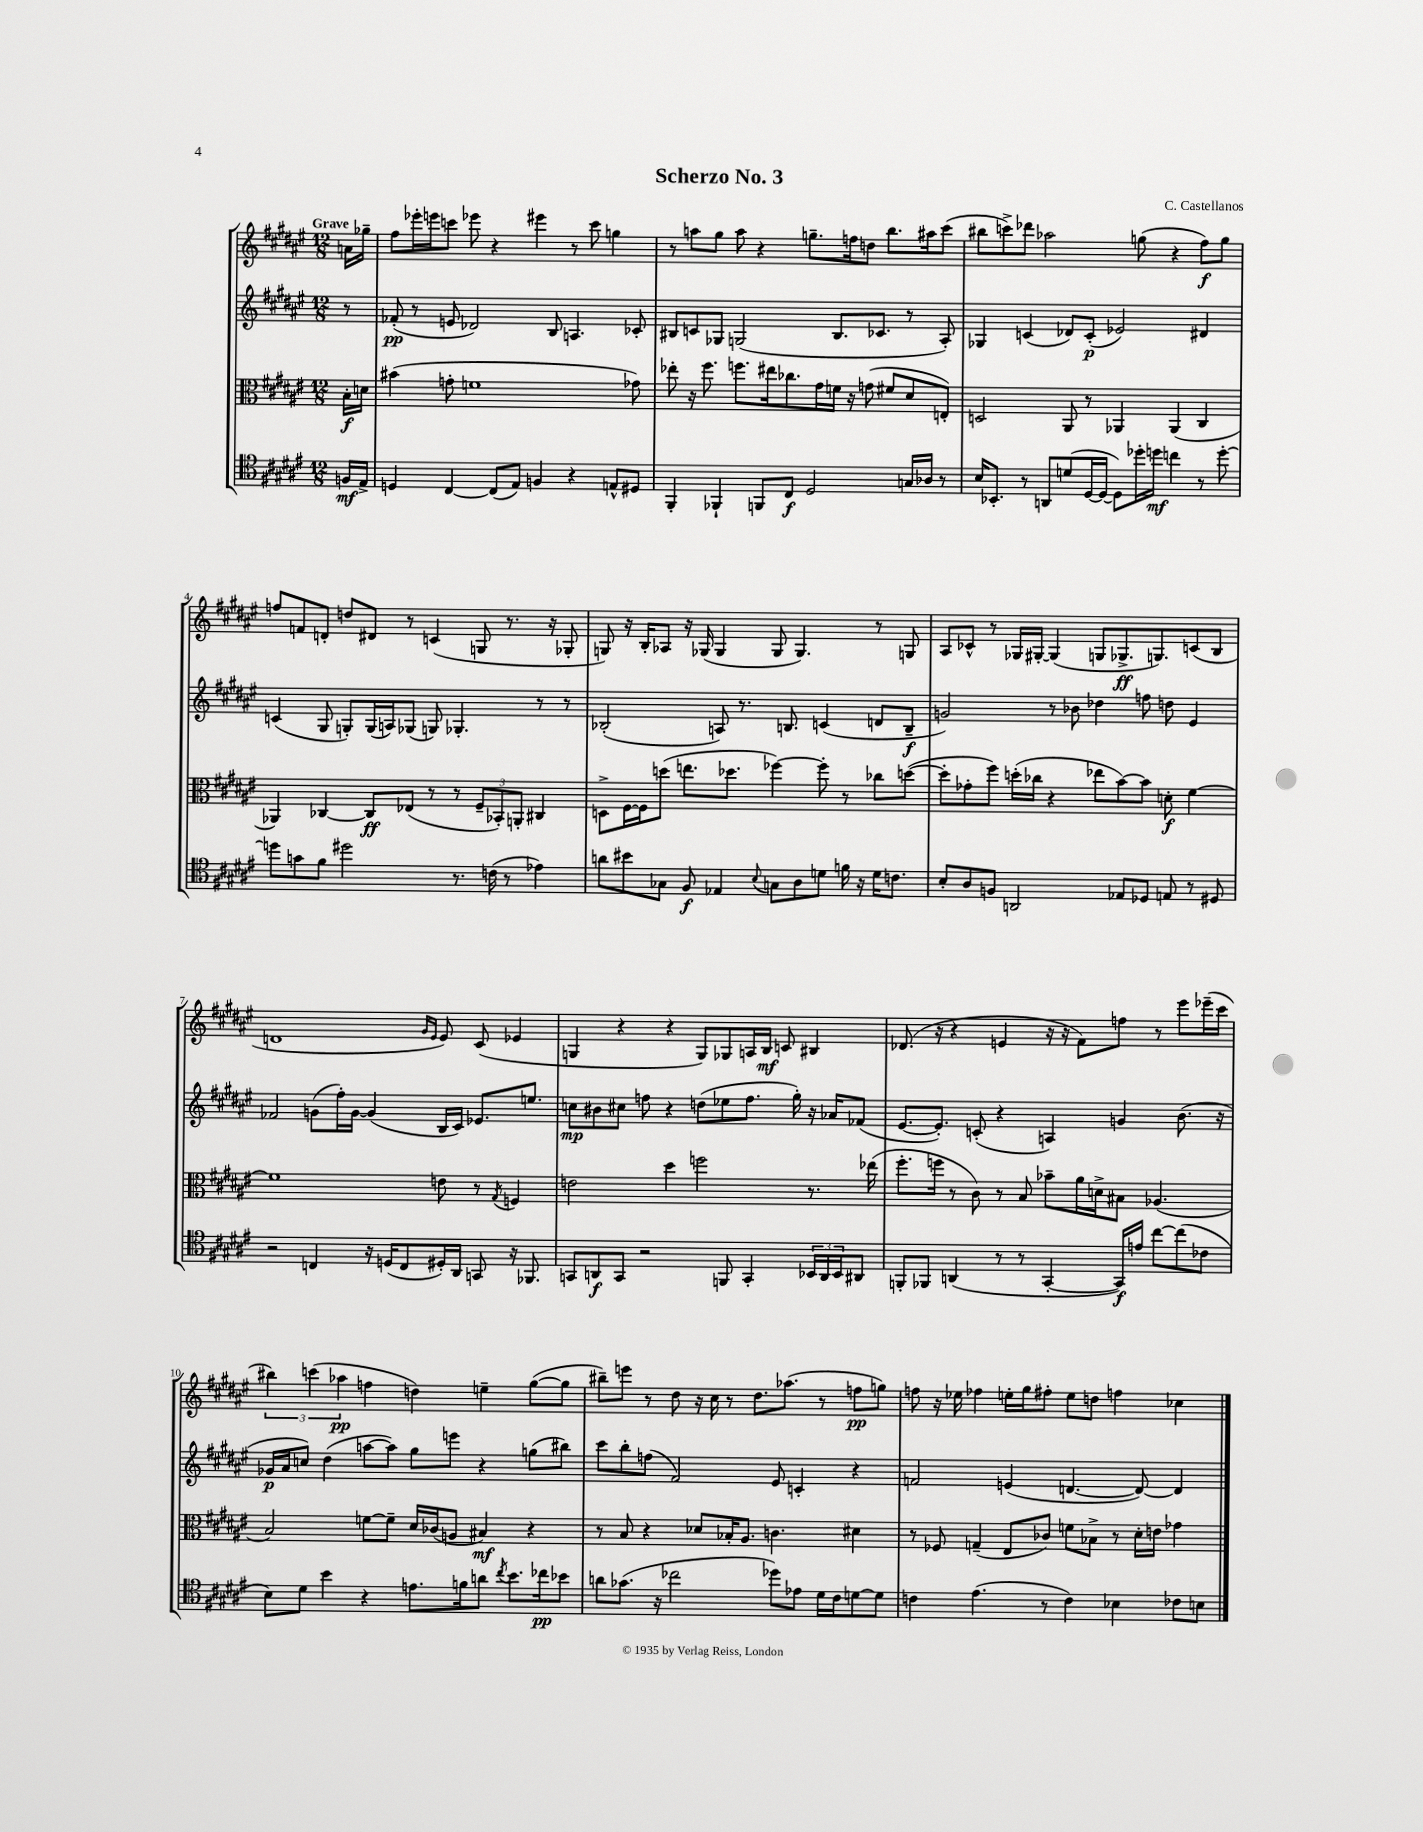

**kern	**dynam	**kern	**dynam	**kern	**dynam	**kern	**dynam
*part4	*part4	*part3	*part3	*part2	*part2	*part1	*part1
*staff4	*staff4	*staff3	*staff3	*staff2	*staff2	*staff1	*staff1
*clefC4	*	*clefC3	*	*clefG2	*	*clefG2	*
*k[f#c#g#d#a#e#]	*	*k[f#c#g#d#a#e#]	*	*k[f#c#g#d#a#e#]	*	*k[f#c#g#d#a#e#]	*
*M12/8	*	*M12/8	*	*M12/8	*	*M12/8	*
=	=	=	=	=	=	=	=
!	!	!	!	!	!	!LO:TX:a:B:t=Grave	!
16Fn/LL	mf	16B'\LL	f	8r	.	16an\LL	.
16E#^/JJ	.	16dn\JJ	.	.	.	16gg-X~\JJ	.
=1	=1	=1	=1	=1	=1	=1	=1
4Dn/	.	(4b#X\	.	(8f-X'/	pp	8ff#\L	.
.	.	.	.	8r	.	16eee-X'\L	.
.	.	.	.	.	.	16eeen\J	.
[4C#/	.	8gn'\	.	8en/	.	8cccn\J	.
.	.	1fn	.	2d-X/)	.	8eee-X\	.
(8C#/L]	.	.	.	.	.	4r	.
8E#/J)	.	.	.	.	.	.	.
4Fn/	.	.	.	.	.	4eee#X\	.
.	.	.	.	8B/	.	.	.
4r	.	.	.	4.An/	.	8r	.
.	.	.	.	.	.	8ccc\	.
8En^^/L	.	.	.	.	.	4ggn\	.
8D#X/J	.	8g-X\)	.	8c-X'/	.	.	.
=2	=2	=2	=2	=2	=2	=2	=2
4FF#'/	.	8ee-X'\	.	8B#X/L	.	8r	.
.	.	16r	.	8cn/	.	8aan\L	.
.	.	8.ff#\	.	.	.	.	.
4FF-X`/	.	.	.	8G-X/J	.	8gg#\J	.
.	.	8.ffn\L	.	(2Gn/	.	8aa\	.
8FFn/L	.	.	.	.	.	4r	.
.	.	16ee#X\k	.	.	.	.	.
8C#/J	f	8.cc-X\	.	.	.	.	.
2D#/	.	.	.	.	.	8.ggn~\L	.
.	.	16g#\L	.	.	.	.	.
.	.	16fn\JJ	.	8.B#/L	.	.	.
.	.	16r	.	.	.	16ffn\k	.
.	.	(8gn\	.	.	.	8ddn\J	.
.	.	.	.	8.c-X/J	.	.	.
.	.	8f#X/L	.	.	.	8.bb\L	.
16Gn/LL	.	8d#/	.	8r	.	.	.
16A-X/JJ	.	.	.	.	.	16aa#X\k	.
8r	.	8En'/J)	.	8A#'/)	.	(8ccc#\J	.
=3	=3	=3	=3	=3	=3	=3	=3
16B/KL	.	2Dn/	.	4G-X/	.	8bb#X\L	.
8.BB-X'/J	.	.	.	.	.	.	.
.	.	.	.	.	.	8cccn^\)	.
8r	.	.	.	(4cn/	.	8ddd-X\J	.
8AAn/L	.	.	.	.	.	2aa-X\	.
(8dn/	.	8AA#/	.	8d-X/L)	.	.	.
[16D#/L	.	8r	.	(8c'/J	p	.	.
16D#/JJ_	.	.	.	.	.	.	.
8D#\L])	.	4AA-X/	.	2e-X/)	.	.	.
16dd-X'\L	.	.	.	.	.	(8ggn\	.
16ddn\JJ	mf	.	.	.	.	.	.
4ccn\	.	(4AA-/	.	.	.	4r	.
8r	.	4C#/	.	4d#X/	.	8ff#\L)	f
[8dd'\	.	.	.	.	.	8gg\J	.
!!LO:LB:g=z
=4	=4	=4	=4	=4	=4	=4	=4
8ddn\L]	.	4AA-X/)	.	(4cn/	.	8ffn/L	.
8gn\	.	.	.	.	.	8fn/	.
8f#\J	.	[4C-X/	.	8G#/	.	8dn'/J	.
2dd#X\	.	.	.	8Gn'/L)	.	8ddn/L	.
.	.	8C-/L]	ff	(16G/L	.	8d#X/J	.
.	.	.	.	16An/J)	.	.	.
.	.	(8E-X/J	.	(8G-X/J	.	8r	.
.	.	8r	.	8Gn/)	.	(4cn/	.
8.r	.	8r	.	4.G-X'/	.	.	.
.	.	12F#~/L	.	.	.	8Gn/	.
(16cn\	.	.	.	.	.	.	.
.	.	12BB-X'/)	.	.	.	.	.
8r	.	.	.	.	.	8.r	.
.	.	12AAn'/J	.	.	.	.	.
4e-X\)	.	4C#X/	.	8r	.	.	.
.	.	.	.	.	.	16r	.
.	.	.	.	8r	.	8G-X'/	.
=5	=5	=5	=5	=5	=5	=5	=5
8an\L	.	8Dn^\L	.	(2B-X'/	.	8Gn/)	.
8b#X\	.	[16F#\L	.	.	.	16r	.
.	.	16F#\J]	.	.	.	16B'/KL	.
8G-X\J	.	(8ddn\J	.	.	.	8A-X/J	.
8F#/	f	8.een\L	.	.	.	16r	.
.	.	.	.	.	.	(16G-X/	.
4E-X/	.	.	.	8An/)	.	4G-/	.
.	.	8.dd-X\J	.	.	.	.	.
.	.	.	.	8.r	.	.	.
8qqB/	.	.	.	.	.	.	.
8Gn\L	.	[4ff-X\)	.	.	.	8G-/	.
.	.	.	.	8.Bn/	.	.	.
8A#\	.	.	.	.	.	4.G-/)	.
8dn\J	.	8ff-'\]	.	(4cn/	.	.	.
16fn\	.	8r	.	.	.	.	.
16r	.	.	.	.	.	.	.
16d\KL	.	8cc-X\L	.	8dn/L	.	8r	.
8.cn\J	.	.	.	.	.	.	.
.	.	([8ddn\J	.	8B~/J	f	8Gn/	.
=6	=6	=6	=6	=6	=6	=6	=6
8B'/L	.	8dd'\L]	.	2gn/)	.	8A#/L	.
8A#/	.	8g-X'\	.	.	.	8c-X^^/J	.
8Fn/J	.	8ff#\J)	.	.	.	8r	.
2AAn/	.	(16ddn'\LL	.	.	.	16G-X/LL	.
.	.	16cc-X\JJ	.	.	.	[16G#X'/JJ	.
.	.	4r	.	8r	.	(4G#/]	.
.	.	.	.	8b-X\	.	.	.
.	.	8ee-X\L	.	4dd-X\	.	8Gn/L	.
8E-X/L	.	[8b\)	.	.	.	8.G-X^/	ff
8D-X/J	.	8b\J]	.	8ffn\	.	.	.
.	.	.	.	.	.	8.Gn/)	.
8En/	.	8dn'\	f	8ddn\	.	.	.
8r	.	[4f#\	.	4e#/	.	(8cn/	.
8D#X/	.	.	.	.	.	8B/J	.
!!LO:LB:g=z
=7	=7	=7	=7	=7	=7	=7	=7
2r	.	1f#]	.	2f-X/	.	1dn	.
4Cn/	.	.	.	(8gn\L	.	.	.
.	.	.	.	16ff#'\L)	.	.	.
.	.	.	.	[16g\JJ	.	.	.
16r	.	.	.	(4g/]	.	.	.
(16Dn/KL	.	.	.	.	.	.	.
8C/	.	.	.	.	.	.	.
.	.	.	.	.	.	16qqg#/LL	.
.	.	.	.	.	.	16qqe#/JJ	.
16D#X'/L)	.	8en\	.	16B/LL	.	8e#/)	.
16AA#/JJ	.	.	.	16c#/JJ)	.	.	.
8GGn/	.	8r	.	8.e-X/L	.	(8c#/	.
.	.	8qG#/	.	.	.	.	.
16r	.	4Fn/	.	.	.	4e-X/	.
8.FF-X/	.	.	.	8.een/J	.	.	.
=8	=8	=8	=8	=8	=8	=8	=8
8GGn/L	.	2en\	.	8ccn\L	mp	4Gn/	.
8AAn/	f	.	.	8b#X\	.	.	.
8GG/J	.	.	.	8cc#X\J	.	4r	.
2r	.	.	.	8ffn\	.	.	.
.	.	4dd#\	.	4r	.	4r	.
.	.	2ffn\	.	(8ddn\L	.	8G/L)	.
8FFn/	.	.	.	8ee-X\	.	8G-X/	.
4GG'/	.	.	.	8.ff\J	.	16An/L	.
.	.	.	.	.	.	16B/JJ	mf
.	.	.	.	.	.	8cn/	.
.	.	.	.	16gg#'\)	.	.	.
24BB-X/LL	.	8.r	.	16r	.	4B#X/	.
24AA/	.	.	.	.	.	.	.
.	.	.	.	16a-X/KL	.	.	.
24BB-/J	.	.	.	.	.	.	.
8AA#X/J	.	.	.	(8f-X/J	.	.	.
.	.	(16ee-X\	.	.	.	.	.
=9	=9	=9	=9	=9	=9	=9	=9
8FFn'/L	.	8.ff#'\L	.	[8.e#/L	.	(8.d-X/	.
8FF-X/J	.	.	.	.	.	.	.
.	.	16ffn\Jk	.	8.e#'/J])	.	16r	.
(4AAn/	.	8r	.	.	.	4r	.
.	.	8c#\)	.	(8cn'/	.	.	.
8r	.	8r	.	4r	.	4en/	.
8r	.	8B/	.	.	.	.	.
[4GG#'/	.	8b-X~\L	.	4An/)	.	16r	.
.	.	.	.	.	.	16r	.
.	.	16a#\L	.	.	.	8f#\L)	.
.	.	16dn^\J	.	.	.	.	.
16GG#/LL])	f	8B#X\J	.	4gn/	.	8ffn\J	.
16en/JJ	.	.	.	.	.	.	.
[8cc#\L	.	(4.A-X/	.	.	.	8r	.
(8cc#\]	.	.	.	(8.b\	.	8eee#\L	.
8c-X\J	.	.	.	.	.	(16eee-X~\L	.
.	.	.	.	16r	.	16ccc#\JJ	.
!!LO:LB:g=z
=10	=10	=10	=10	=10	=10	=10	=10
8B\L)	.	2B/)	.	16g-X/LL	p	6bb#X\)	.
.	.	.	.	16a#/J	.	.	.
8d#\J	.	.	.	8ccn/J)	.	.	.
.	.	.	.	.	.	(6cccn\	.
4b\	.	.	.	(4dd#\	.	.	.
.	.	.	.	.	.	6aa-X\	pp
4r	.	[8fn\L	.	[8aan\L	.	4ffn\	.
.	.	8f~\J]	.	8aa\J])	.	.	.
8.en\L	.	16d#/LL	.	8gg#\L	.	4ddn\)	.
.	.	(16c-X/J	.	.	.	.	.
.	.	8An/J	.	8eeen\J	.	.	.
16fn\k	.	.	.	.	.	.	.
8an\J	.	4B#X/)	mf	4r	.	4een~\	.
8qcc#/	.	.	.	.	.	.	.
8.b\L	.	.	.	.	.	.	.
.	.	4r	.	(8ggn\L	.	([8gg#\L	.
16cc-X\k	pp	.	.	.	.	.	.
8b-X\J	.	.	.	8bb#X\J)	.	8gg#\J]	.
=11	=11	=11	=11	=11	=11	=11	=11
8an\L	.	8r	.	8ccc#\L	.	8bb#X~\L)	.
(8.g-X\J	.	8B/	.	8bb'\	.	8eeen\J	.
.	.	4r	.	(8ffn\J	.	8r	.
16r	.	.	.	.	.	.	.
2cc-X\	.	.	.	2f#/)	.	8dd#\	.
.	.	8d-X/L	.	.	.	16r	.
.	.	.	.	.	.	16cc#\	.
.	.	16B-X'/K	.	.	.	8r	.
.	.	8.A#/J	.	.	.	.	.
.	.	.	.	.	.	8.dd#\L	.
8dd-X\L)	.	4.cn\	.	8e#/	.	.	.
.	.	.	.	.	.	(8.aa-X\J	.
8e-X\J	.	.	.	4cn'/	.	.	.
16d#\LL	.	.	.	.	.	8r	.
16c#\J	.	.	.	.	.	.	.
[8dn\	.	4d#X\	.	4r	.	8ffn\L	pp
8d\J]	.	.	.	.	.	8ggn\J)	.
=12	=12	=12	=12	=12	=12	=12	=12
4cn\	.	8r	.	2fn/	.	8ffn\	.
.	.	8F-X/	.	.	.	16r	.
.	.	.	.	.	.	16ee-X\	.
(4.e#\	.	(4Gn~/	.	.	.	4ff-X\	.
.	.	8E#/L	.	(4en/	.	16een'\LL	.
.	.	.	.	.	.	16gg#\J	.
8r	.	8c-X/J)	.	.	.	8ff#X'\J	.
4c\)	.	8fn\L	.	[4.dn/	.	8ee\L	.
.	.	8B-X^\J	.	.	.	8ddn\J	.
4B-X\	.	8r	.	.	.	4ffn\	.
.	.	16d#'\LL	.	8d/_)	.	.	.
.	.	16en\JJ	.	.	.	.	.
8c-X\L	.	4g-X\	.	4d/]	.	4cc-X\	.
8Bn\J	.	.	.	.	.	.	.
==	==	==	==	==	==	==	==
*-	*-	*-	*-	*-	*-	*-	*-
